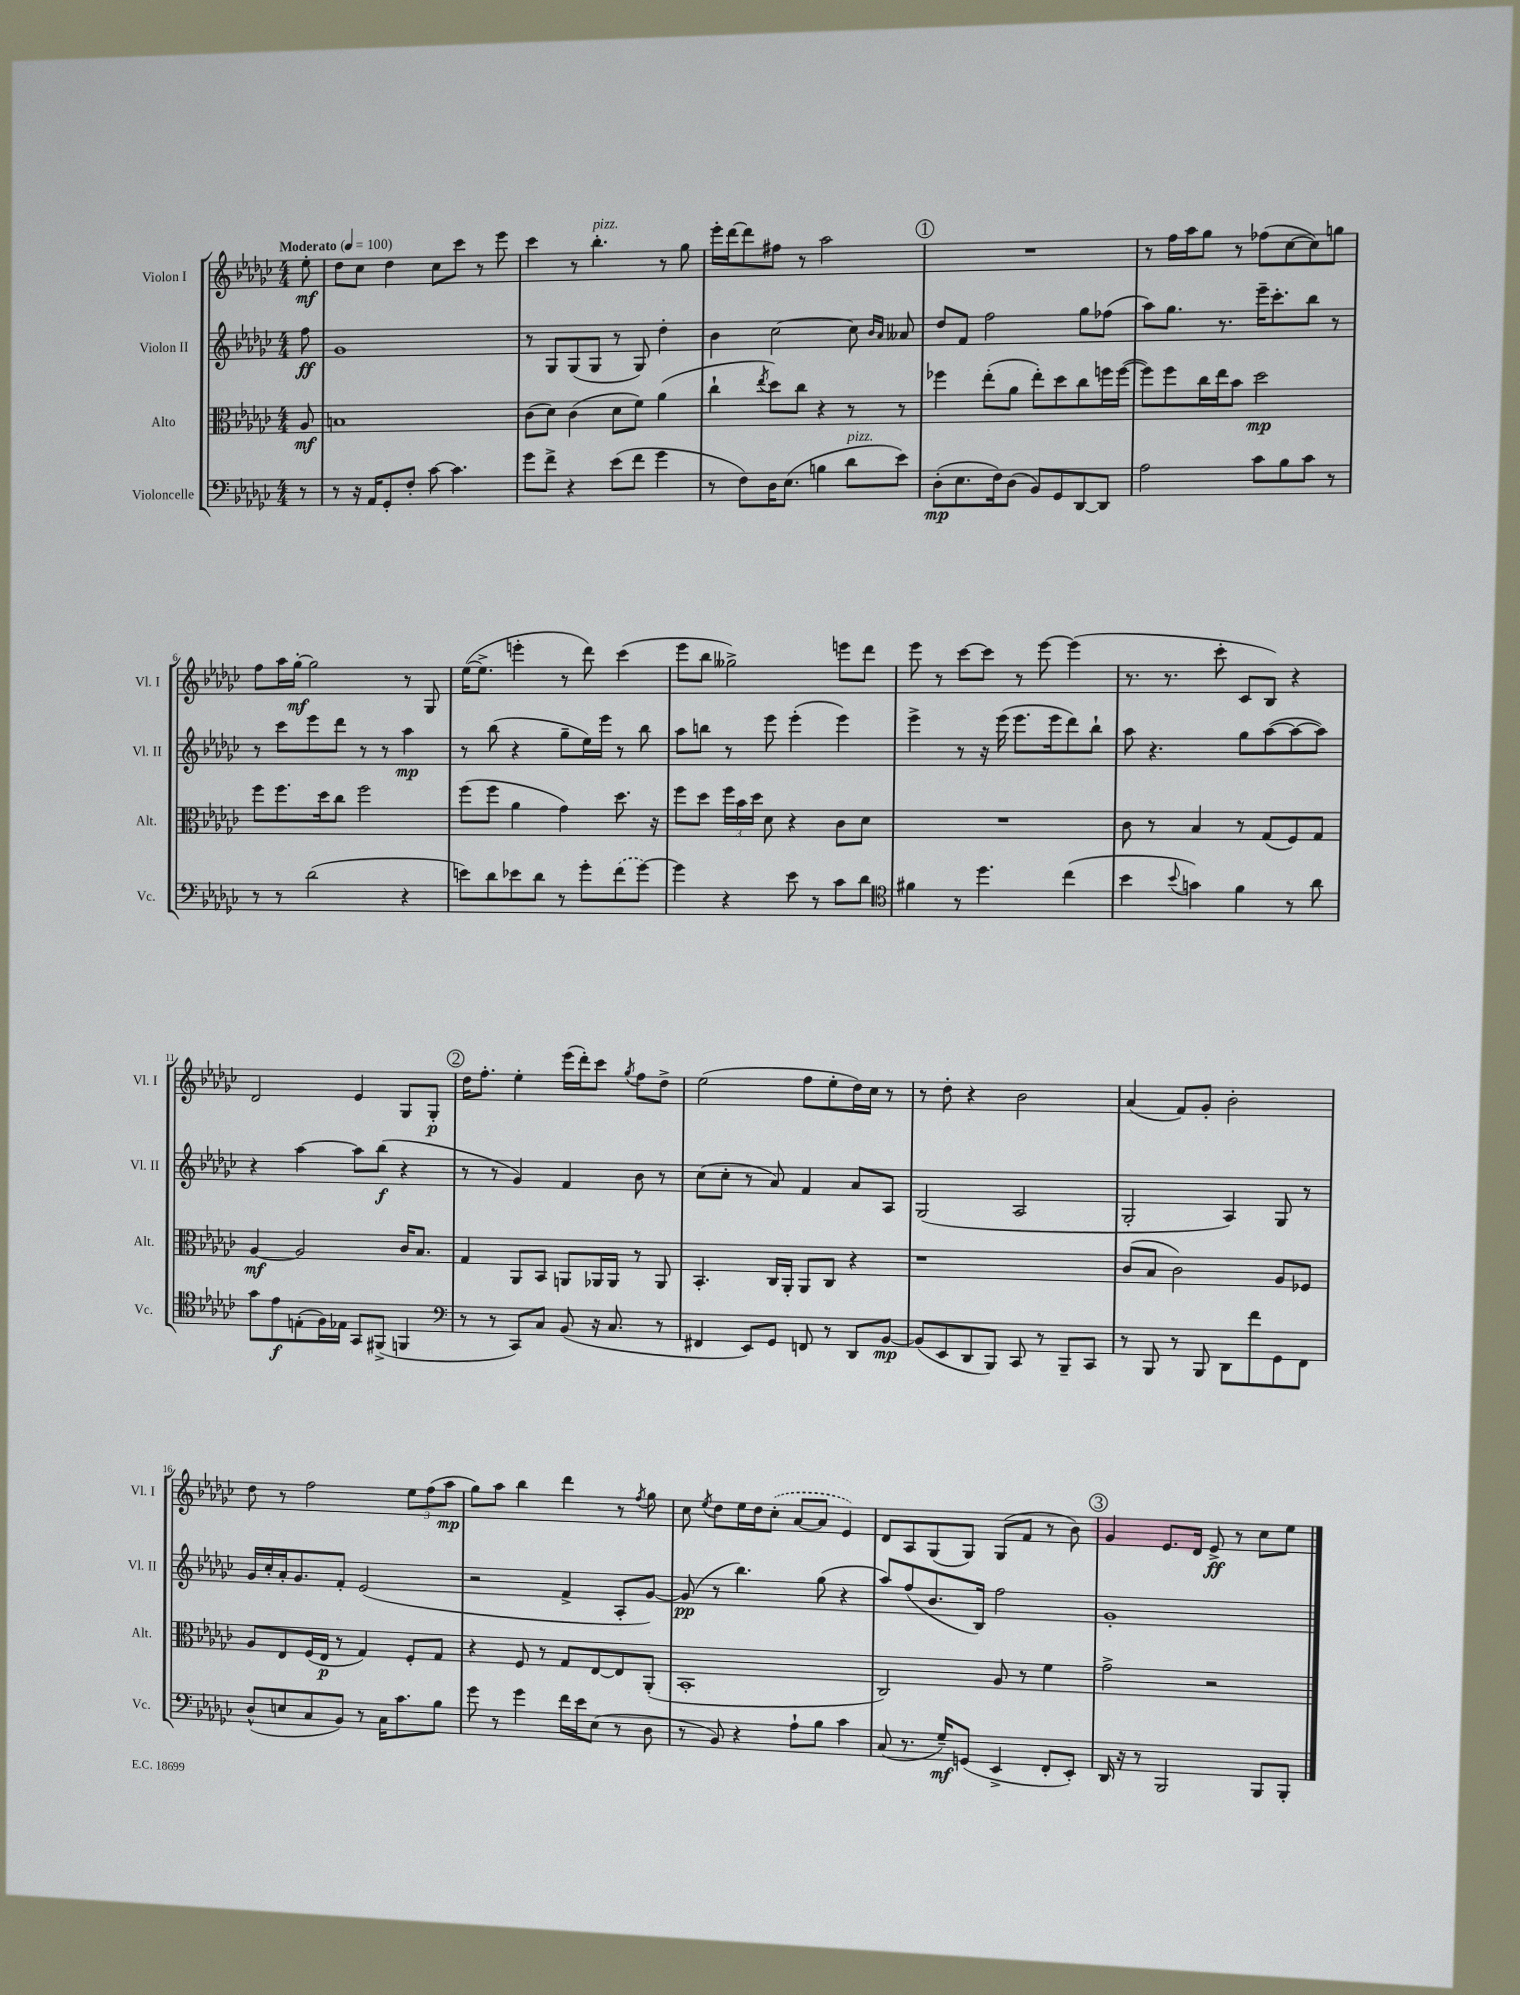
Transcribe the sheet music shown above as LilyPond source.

<<
\new StaffGroup <<
\new Staff = "s0" \with { instrumentName = "Violon I" shortInstrumentName = "Vl. I" } {
    \clef treble \key ges \major \numericTimeSignature \time 4/4 \partial 8 \tempo "Moderato" 4 = 100
    \autoBeamOff ees''8-.\mf |
    des''8[ ces''8] des''4 ces''8[ ces'''8] r8 ees'''8 |
    ces'''4 r8 bes''4.-.^\markup { \italic "pizz." } r8 ges''8 |
    ees'''16[-. des'''16~ des'''8 fis''8] r8 aes''2 |
    \mark \markup { \circle "1" } R1 |
    r8 f''16[ aes''16 ges''8] r8 fes''8[( ces''8~ ces''8) g''8] |
    f''8[ aes''16 ges''16]~-.\mf ges''2 r8 ges8 |
    ees''16[~( ees''8.]-> e'''4-. r8 des'''8) ces'''4( |
    ees'''8[ bes''8] geses''2->) e'''8[ des'''8] |
    ees'''8 r8 ces'''8[~ ces'''8] r8 ees'''8~ ees'''4( |
    r8. r8. ces'''8-. ces'8[ bes8]) r4 |
    des'2 ees'4 ges8[ ges8]-.\p |
    \mark \markup { \circle "2" } des''16[ f''8.]-. ees''4-. ees'''16[( des'''16-.) ces'''8] \acciaccatura { ges''8 } f''8[ des''8]-> |
    ees''2( f''8[ ees''8-. des''16) ces''16] r8 |
    r8 des''8-. r4 bes'2 |
    aes'4( f'8[) ges'8]-. bes'2-. |
    des''8 r8 f''2 \tuplet 3/2 { ees''8[ f''8( aes''8]\mp } |
    ges''8[) aes''8] bes''4 des'''4 r8 \acciaccatura { f''8 } ges''8 |
    ces''8 \acciaccatura { ees''8 } des''8[ ees''16 des''16 \once \slurDashed ces''8]-.( aes'8[~ aes'8] ees'4) |
    des'8[ aes8 ges8( ges8]) ges8[( f'8] r8 bes'8) |
    \mark \markup { \circle "3" } ges'4 ees'8.[ des'16] ees'8->\ff r8 ces''8[ ees''8] \bar "|." |
}
\new Staff = "s1" \with { instrumentName = "Violon II" shortInstrumentName = "Vl. II" } {
    \clef treble \key ges \major \numericTimeSignature \time 4/4 \partial 8
    \autoBeamOff f''8\ff |
    ges'1 |
    r8 ges8[ ges8( ges8] r8 ges8) des''4-. |
    bes'4 ces''2~ ces''8 \grace { bes'16[ aes'16] } aeses'8 |
    \mark \markup { \circle "1" } des''8[ f'8] f''2 ges''8[ fes''8]( |
    aes''8[) ges''8.] r8. ees'''16[-- ces'''8.-. bes''8] r8 |
    r8 ces'''8[ ees'''8 des'''8] r8 r8 aes''4\mp |
    r8 bes''8( r4 ges''8[-- ees''16) ees'''16] r8 bes''8 |
    aes''8[ b''8] r8 ees'''8 ees'''4-.( ees'''4) |
    ees'''4-> r8 r16 ees'''16( ees'''8.[ ees'''16 des'''8) bes''8]-! |
    aes''8 r4. ges''8[ aes''8~( aes''8~ aes''8]) |
    r4 aes''4~ aes''8[ bes''8]\f( r4 |
    \mark \markup { \circle "2" } r8 r8 ges'4) f'4 bes'8 r8 |
    ces''8[( ces''8]-. r8 aes'8) f'4 aes'8[ aes8] |
    ges2( aes2 |
    ges2-. aes4) ges8 r8 |
    ges'16[ ces''16-. aes'16-. ges'8. f'8]-. ees'2( |
    r2 f'4-> aes8[-. ges'8]~) |
    ges'8\pp( r8 bes''4.) ges''8( r4 |
    aes''8[) f''8( bes'8. bes16]) f''2 |
    \mark \markup { \circle "3" } ges'1-. \bar "|." |
}
\new Staff = "s2" \with { instrumentName = "Alto" shortInstrumentName = "Alt." } {
    \clef alto \key ges \major \numericTimeSignature \time 4/4 \partial 8
    \autoBeamOff aes8\mf |
    b1 |
    ces'8[( des'8]) ces'4( des'8[ f'8]) aes'4( |
    ces''4-! \acciaccatura { ees''8 } des''8[) ces''8] r4 r8 r8 |
    \mark \markup { \circle "1" } fes''4 ees''8[-.( aes'8] ees''8[-.) des''8 ces''8 f''16 f''16]~( |
    f''8[) f''8 ces''16 ees''16 bes'8] des''2\mp |
    f''8[ f''8. des''16 ces''8] f''2 |
    f''8[( f''8] aes'4 ges'4) des''8. r16 |
    f''8[ des''8] \tuplet 3/2 { f''16[ bes'16 des''16] } des'8 r4 ces'8[ des'8] |
    R1 |
    ces'8 r8 bes4 r8 ges8[( f8) ges8] |
    aes4~\mf aes2 ces'16[ bes8.] |
    \mark \markup { \circle "2" } ges4 aes,8[ bes,8] a,8[ aes,16 aes,16] r8 aes,8 |
    bes,4.-. ces16[ aes,16]-. aes,8[ ces8] r4 |
    r1 |
    ces'8[( bes8] ces'2) aes8[ fes8] |
    aes8[ ees8 f16( ees16]\p r8 ges4) f8[-. ges8] |
    r4 f8 r8 ges8[ ees8~ ees8 aes,8]-.( |
    bes,1-. |
    ces2) aes8 r8 f'4 |
    \mark \markup { \circle "3" } ges'2-> r2 \bar "|." |
}
\new Staff = "s3" \with { instrumentName = "Violoncelle" shortInstrumentName = "Vc." } {
    \clef bass \key ges \major \numericTimeSignature \time 4/4 \partial 8
    \autoBeamOff r8 |
    r8 r16 aes,16[ ges,8-. f8]-. ces'8~ ces'4. |
    ges'8[ f'8]-> r4 ees'8[( f'8] ges'4 |
    r8 f8[) des16 ees8.]( b4 des'8[^\markup { \italic "pizz." } ees'8]) |
    \mark \markup { \circle "1" } des8[-.\mp( ees8. f16) des8]( bes,8[) ges,8 des,8~ des,8] |
    aes2 ces'8[ bes8 ces'8] r8 |
    r8 r8 des'2( r4 |
    e'8[) des'8 ees'8 des'8] r8 ges'8[-. \once \slurDashed f'8( ges'8]~) |
    ges'4 r4 ees'8 r8 ces'8[ des'8] |
    \clef tenor fis'4 r8 des''4. ces''4( |
    bes'4 \appoggiatura { bes'8 } g'4) f'4 r8 aes'8 |
    ges'8[ ees'8\f e8-.( f16) ees16] ges,8[ fis,8]->( f,4 |
    \mark \markup { \circle "2" } \clef bass r8 r8 ces,8[) ces8] bes,8( r16 ces8. r8 |
    fis,4 ees,8[) ges,8] f,8 r8 des,8[ bes,8]~\mp |
    bes,8[( ees,8 des,8 bes,,8]) ces,8 r8 bes,,8[-- ces,8] |
    r8 bes,,8 r8 bes,,8 des,8[ f'8 ges,8 f,8] |
    des8[-^( e8 ces8 bes,8]) r8 ces16[ ces'8. bes8] |
    ges'8 r8 ges'4 f'16[ ees'16 ees8]( r8 des8 |
    r8 bes,8) r4 aes8[-! bes8] ces'4 |
    ces8( r8. ges16[--\mf) g,8]( ees,4-> f,8[-. ees,8]-.) |
    \mark \markup { \circle "3" } des,16 r16 r8 bes,,2 bes,,8[ bes,,8]-. \bar "|." |
}
>>
>>
